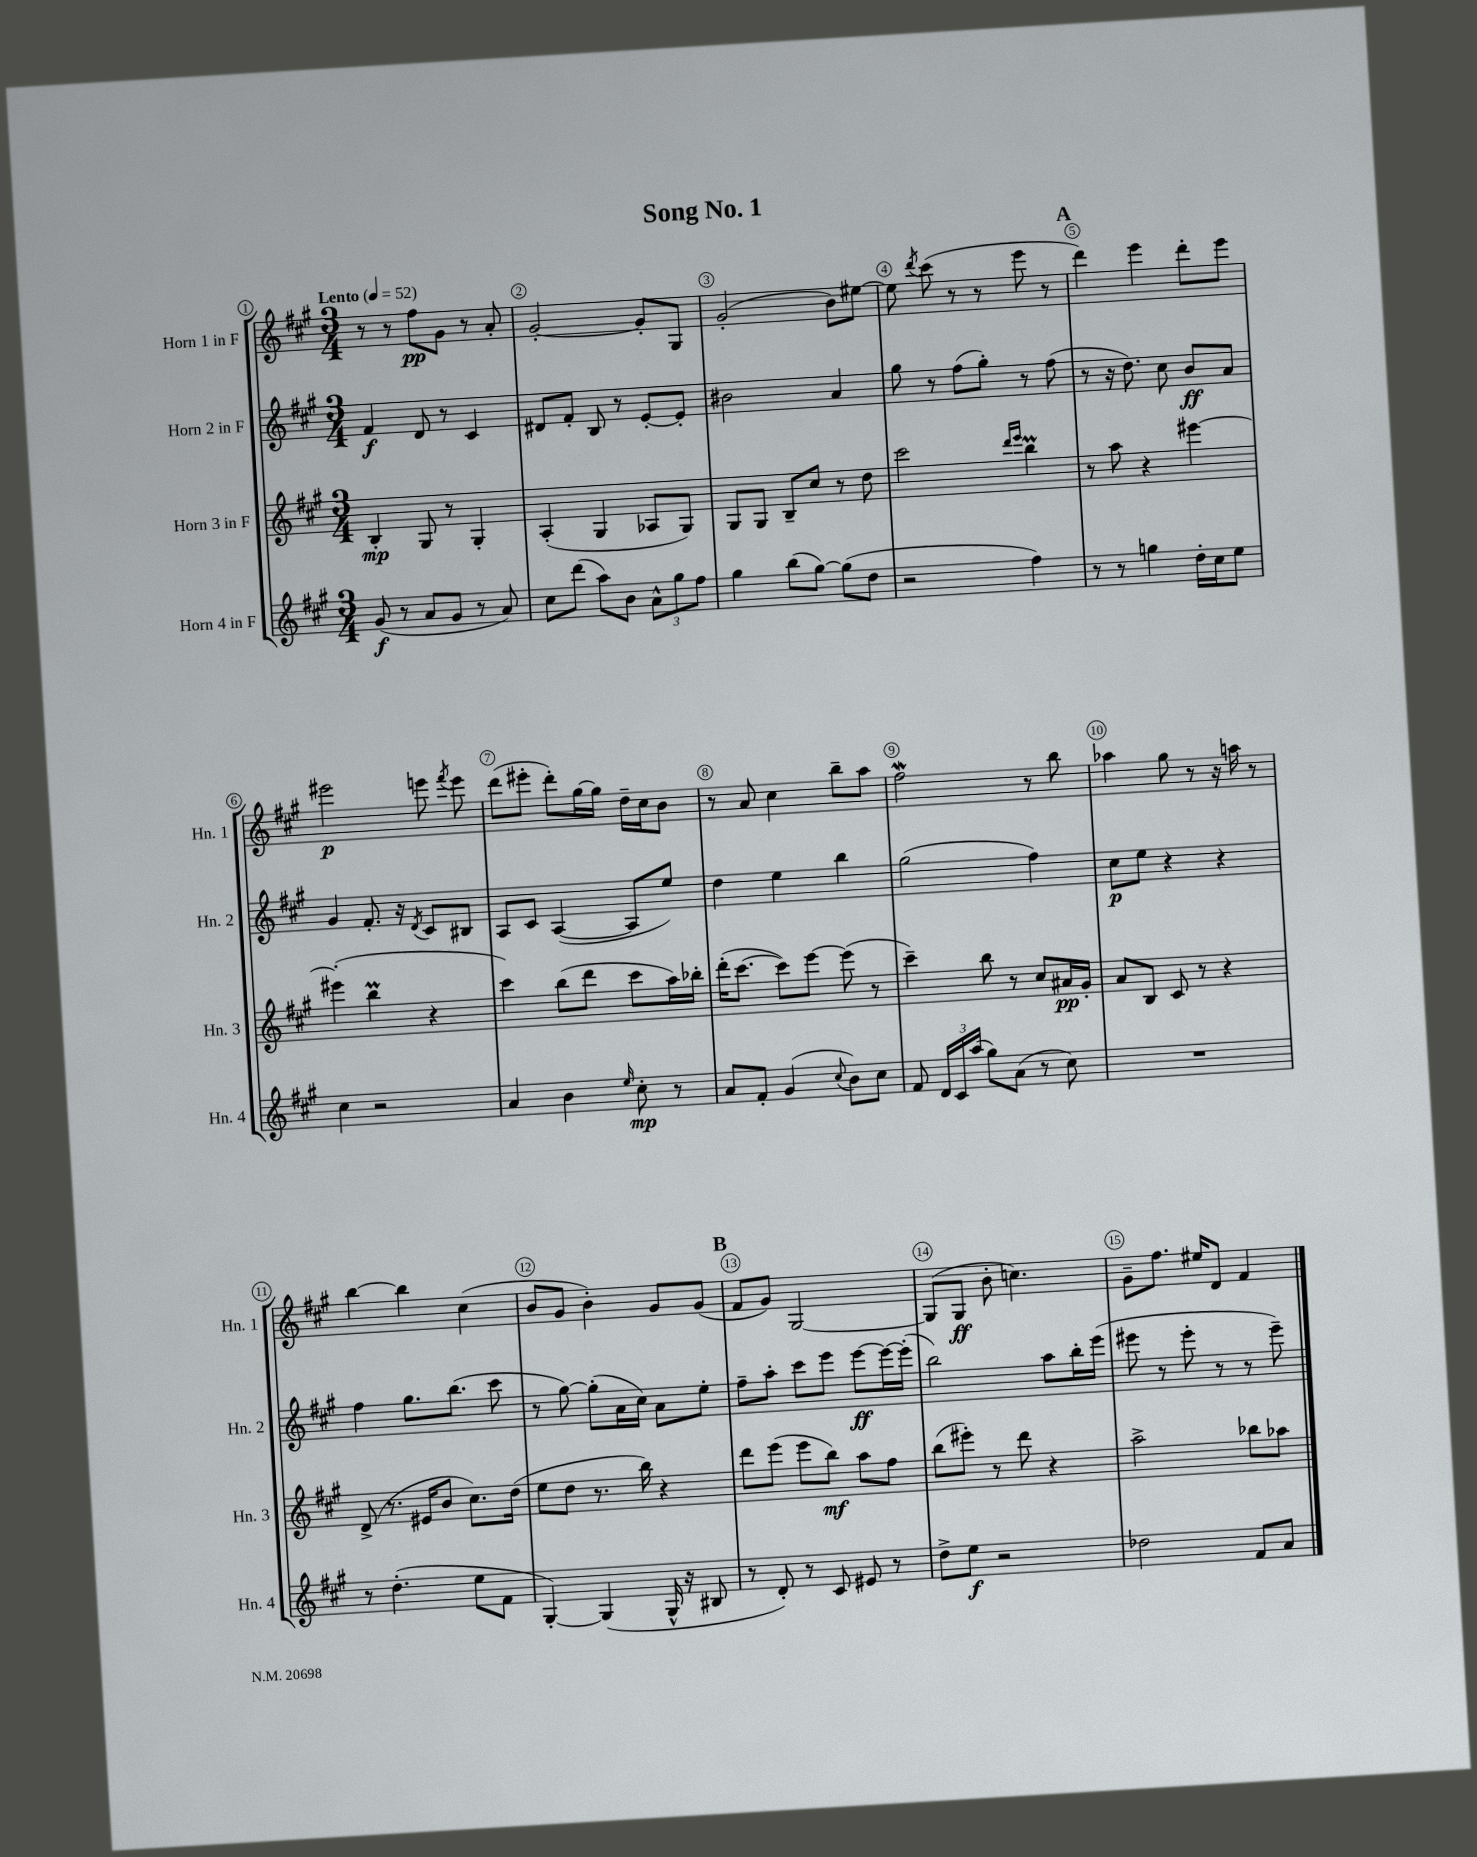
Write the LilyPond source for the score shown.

\header { title = "Song No. 1" }
<<
\new StaffGroup <<
\new Staff = "s0" \with { instrumentName = "Horn 1 in F" shortInstrumentName = "Hn. 1" } {
    \clef treble \key a \major \numericTimeSignature \time 3/4 \tempo "Lento" 4 = 52
    \autoBeamOff r8 r8 fis''8[\pp gis'8] r8 a'8-. |
    gis'2~-. gis'8[-. gis8] |
    gis'2-.( b'8[) eis''8]~ |
    eis''8 \acciaccatura { d'''8 } cis'''8( r8 r8 e'''8 r8 |
    \mark \markup { \bold "A" } d'''4) e'''4 d'''8[-. e'''8] |
    eis'''2\p e'''8 \acciaccatura { fis'''8 } e'''8 |
    d'''8[( eis'''8]-. d'''8[-.) gis''16~ gis''16] d''16[-- cis''16 b'8] |
    r8 a'8 cis''4 b''8[-- a''8] |
    fis''2\mordent r8 b''8 |
    aes''4 gis''8 r8 r16 a''16 r8 |
    b''4~ b''4 cis''4( |
    b'8[ gis'8] b'4-.) gis'8[ gis'8]( |
    \mark \markup { \bold "B" } fis'8[ gis'8]) gis2~ |
    gis8[( gis8]\ff b'8-. c''4.) |
    gis'8[-- fis''8.] eis''16[ d'8] fis'4 \bar "|." |
}
\new Staff = "s1" \with { instrumentName = "Horn 2 in F" shortInstrumentName = "Hn. 2" } {
    \clef treble \key a \major \numericTimeSignature \time 3/4
    \autoBeamOff fis'4\f d'8 r8 cis'4 |
    dis'8[ fis'8]-. b8 r8 e'8[~-. e'8]-. |
    bis'2 a'4 |
    gis''8 r8 fis''8[( gis''8]-.) r8 fis''8( |
    \mark \markup { \bold "A" } r8 r16 d''8.) cis''8 b'8[\ff a'8] |
    gis'4 fis'8.-. r16 \acciaccatura { d'8 } cis'8[ bis8] |
    a8[ cis'8] a4~( a8[ e''8]) |
    d''4 e''4 b''4 |
    gis''2( fis''4) |
    cis''8[\p e''8] r4 r4 |
    fis''4 gis''8.[ b''8.]( cis'''8 |
    r8 gis''8~) gis''8[-.( a'16 cis''16]) a'8[ e''8]-. |
    \mark \markup { \bold "B" } fis''8[-- a''8]-. cis'''8[ e'''8] e'''8[~\ff e'''16~ e'''16]-.( |
    b''2) a''8[ b''16-. e'''16]( |
    eis'''8 r8 eis'''8-. r8 r8 eis'''8--) \bar "|." |
}
\new Staff = "s2" \with { instrumentName = "Horn 3 in F" shortInstrumentName = "Hn. 3" } {
    \clef treble \key a \major \numericTimeSignature \time 3/4
    \autoBeamOff b4-.\mp gis8 r8 gis4-. |
    a4-.( gis4 aes8[ gis8]) |
    gis8[ gis8] b8[-- cis''8] r8 d''8 |
    cis'''2 \grace { d'''16[ e'''16] } b''4\prall |
    \mark \markup { \bold "A" } r8 a''8 r4 eis'''4~ |
    eis'''4-.( b''4\prall r4 |
    cis'''4) b''8[( d'''8] cis'''8[ a''16) bes''16]-. |
    d'''16[-.( cis'''8.]~ cis'''8[) e'''8]~ e'''8( r8 |
    cis'''4--) b''8 r8 cis''8[ ais'16\pp gis'16]-. |
    a'8[ b8] cis'8 r8 r4 |
    d'8->( r8. eis'16[ b'8] cis''8.[) d''16]( |
    e''8[ d''8] r8. b''16) r4 |
    \mark \markup { \bold "B" } d'''8[ e'''8]( e'''8[ b''8]\mf) a''8[ fis''8] |
    b''8[( eis'''8]-.) r8 d'''8 r4 |
    a''2-> bes''8[ aes''8] \bar "|." |
}
\new Staff = "s3" \with { instrumentName = "Horn 4 in F" shortInstrumentName = "Hn. 4" } {
    \clef treble \key a \major \numericTimeSignature \time 3/4
    \autoBeamOff gis'8\f( r8 a'8[ gis'8] r8 a'8) |
    cis''8[ d'''8]( a''8[) b'8] \tuplet 3/2 { a'8[-^ gis''8 fis''8] } |
    gis''4 b''8[( gis''8]~) gis''8[( d''8] |
    r2 fis''4) |
    \mark \markup { \bold "A" } r8 r8 g''4 d''16[-. cis''16 e''8] |
    cis''4 r2 |
    a'4 b'4 \grace { e''16 } cis''8-.\mp r8 |
    a'8[ fis'8]-. gis'4( \appoggiatura { cis''8 } b'8[) cis''8] |
    fis'8 \tuplet 3/2 { d'16[ cis'16 a''16]( } gis''8[) a'8]( r8 cis''8) |
    R2. |
    r8 d''4.-.( e''8[ fis'8] |
    gis4~-.) gis4( gis16-^ r16 bis8 |
    \mark \markup { \bold "B" } r8 d'8-.) r8 cis'8 eis'8 r8 |
    d''8[-> e''8]\f r2 |
    des''2 fis'8[ a'8] \bar "|." |
}
>>
>>
\layout { \context { \Score \override BarNumber.break-visibility = ##(#f #t #t) barNumberVisibility = #all-bar-numbers-visible \override BarNumber.stencil = #(make-stencil-circler 0.1 0.3 ly:text-interface::print) } }
